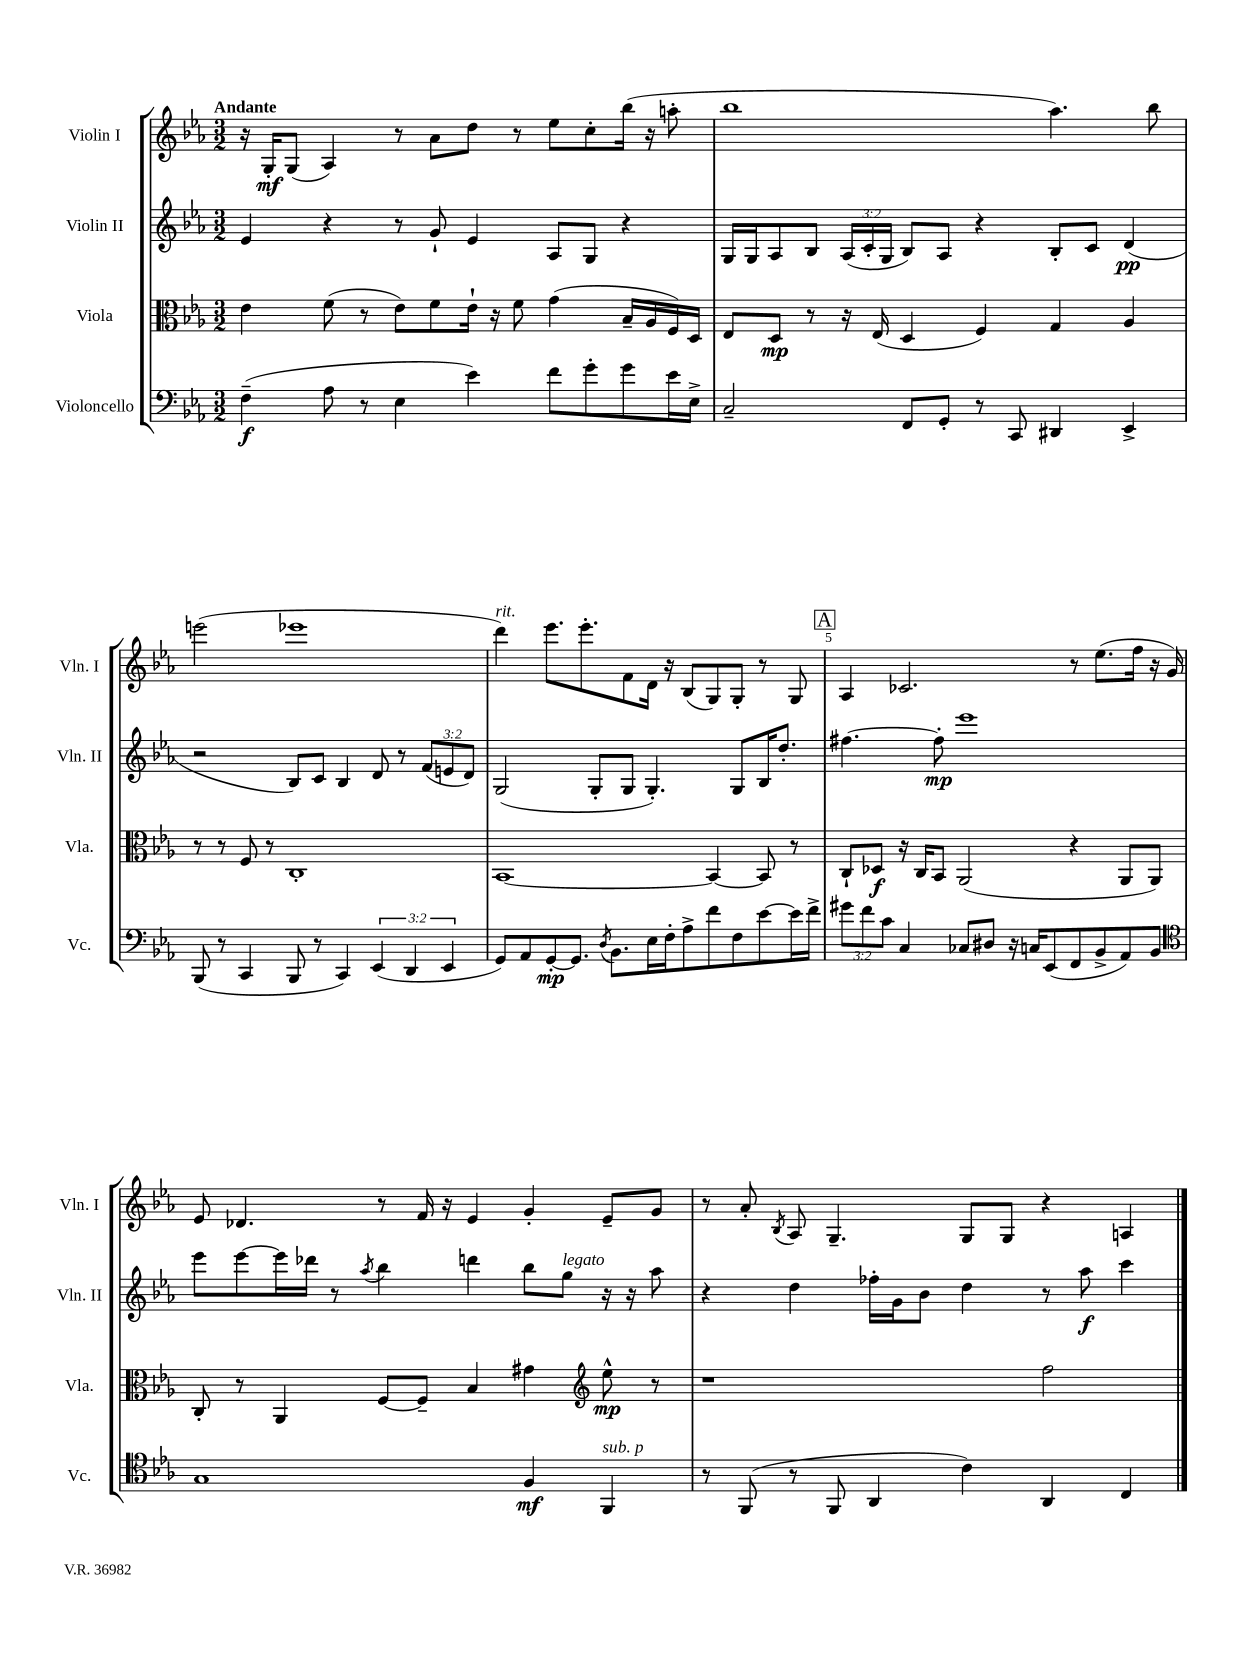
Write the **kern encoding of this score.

**kern	**dynam	**kern	**dynam	**kern	**dynam	**kern	**dynam
*part4	*part4	*part3	*part3	*part2	*part2	*part1	*part1
*staff4	*staff4	*staff3	*staff3	*staff2	*staff2	*staff1	*staff1
*I"Violoncello	*	*I"Viola	*	*I"Violin II	*	*I"Violin I	*
*I'Vc.	*	*I'Vla.	*	*I'Vln. II	*	*I'Vln. I	*
*clefF4	*	*clefC3	*	*clefG2	*	*clefG2	*
*k[b-e-a-]	*	*k[b-e-a-]	*	*k[b-e-a-]	*	*k[b-e-a-]	*
*M3/2	*	*M3/2	*	*M3/2	*	*M3/2	*
=1	=1	=1	=1	=1	=1	=1	=1
!	!	!	!	!	!	!LO:TX:a:B:t=Andante	!
(4F~\	f	4e-\	.	4e-/	.	16r	.
.	.	.	.	.	.	16G'/KL	mf
.	.	.	.	.	.	(8G/J	.
8A-\	.	(8f\	.	4r	.	4A-/)	.
8r	.	8r	.	.	.	.	.
4E-\	.	8e-\L)	.	8r	.	8r	.
.	.	8f\	.	8g`/	.	8a-\L	.
4e-\)	.	16e-`\Jk	.	4e-/	.	8dd\J	.
.	.	16r	.	.	.	.	.
.	.	8f\	.	.	.	8r	.
8f\L	.	(4g\	.	8A-/L	.	8ee-\L	.
8g'\	.	.	.	8G/J	.	8cc'\	.
8g\	.	16B-~/LL	.	4r	.	(16bb-\Jk	.
.	.	16A-/	.	.	.	16r	.
16e-\L	.	16F/)	.	.	.	8aan'\	.
16E-^\JJ	.	16D/JJ	.	.	.	.	.
=2	=2	=2	=2	=2	=2	=2	=2
2C~/	.	8E-/L	.	16G/LL	.	1bb-	.
.	.	.	.	16G/J	.	.	.
.	.	8D/J	mp	8A-/	.	.	.
.	.	8r	.	8B-/J	.	.	.
.	.	16r	.	(24A-/LL	.	.	.
.	.	.	.	24c'/	.	.	.
.	.	(16E-/	.	.	.	.	.
.	.	.	.	24G/JJ	.	.	.
8FF/L	.	4D/	.	8B-/L)	.	.	.
8GG'/J	.	.	.	8A-/J	.	.	.
8r	.	4F/)	.	4r	.	.	.
8CC/	.	.	.	.	.	.	.
4DD#X/	.	4G/	.	8B-'/L	.	4.aa-\)	.
.	.	.	.	8c/J	.	.	.
4EE-^/	.	4A-/	.	(4d/	pp	.	.
.	.	.	.	.	.	8bb-\	.
!!LO:LB:g=z
=3	=3	=3	=3	=3	=3	=3	=3
(8BBB-/	.	8r	.	2r	.	(2eeen\	.
8r	.	8r	.	.	.	.	.
4CC/	.	8F/	.	.	.	.	.
.	.	8r	.	.	.	.	.
8BBB-/	.	1C'	.	8B-/L)	.	1eee-X	.
8r	.	.	.	8c/J	.	.	.
4CC/)	.	.	.	4B-/	.	.	.
(6EE-/	.	.	.	8d/	.	.	.
.	.	.	.	8r	.	.	.
6DD/	.	.	.	.	.	.	.
.	.	.	.	(12f/L	.	.	.
6EE-/	.	.	.	12en/	.	.	.
.	.	.	.	12d/J)	.	.	.
=4	=4	=4	=4	=4	=4	=4	=4
!	!	!	!	!	!	!LO:TX:a:i:t=rit.	!
8GG/L)	.	[1BB-	.	(2G/	.	4ddd\)	.
8AA-/	.	.	.	.	.	.	.
[8GG'/	mp	.	.	.	.	8.eee-\L	.
8.GG/J]	.	.	.	.	.	.	.
.	.	.	.	.	.	8.eee-'\	.
.	.	.	.	8G'/L	.	.	.
8qD/	.	.	.	.	.	.	.
8.BB-\L	.	.	.	.	.	.	.
.	.	.	.	8G/J	.	8f\	.
16E-\L	.	.	.	4.G'/)	.	16d\Jk	.
16F'\J	.	.	.	.	.	16r	.
8A-^\	.	.	.	.	.	(8B-/L	.
8f\	.	4BB-/_	.	.	.	8G/)	.
8F\	.	.	.	8G/L	.	8G'/J	.
[8e-\	.	8BB-/]	.	16B-/K	.	8r	.
.	.	.	.	8.dd'/J	.	.	.
16e-\L]	.	8r	.	.	.	8G/	.
16f^\JJ	.	.	.	.	.	.	.
!!LO:REH:place=s1:t=A
=5	=5	=5	=5	=5	=5	=5	=5
12g#X\L	.	8C`/L	.	[4.ff#X\	.	4A-/	.
12f\	.	.	.	.	.	.	.
.	.	8D-X/J	f	.	.	.	.
12c\J	.	.	.	.	.	.	.
4C/	.	16r	.	.	.	2.c-X/	.
.	.	16C/KL	.	.	.	.	.
.	.	8BB-/J	.	8ff#'\]	mp	.	.
8C-X/L	.	(2AA-/	.	1eee-	.	.	.
8D#X/J	.	.	.	.	.	.	.
16r	.	.	.	.	.	.	.
16Cn/KL	.	.	.	.	.	.	.
(8EE-/	.	.	.	.	.	.	.
8FF/	.	4r	.	.	.	8r	.
8BB-^/	.	.	.	.	.	(8.ee-\L	.
8AA-/)	.	8AA-/L	.	.	.	.	.
.	.	.	.	.	.	16ff\Jk	.
8BB-/J	.	8AA-/J)	.	.	.	16r	.
.	.	.	.	.	.	16g/)	.
!!LO:LB:g=z
=6	=6	=6	=6	=6	=6	=6	=6
*clefC4	*	*	*	*	*	*	*
1G	.	8C'/	.	8eee-\L	.	8e-/	.
.	.	8r	.	[8eee-\	.	4.d-X/	.
.	.	4AA-/	.	16eee-\L]	.	.	.
.	.	.	.	16ddd-X\JJ	.	.	.
.	.	.	.	8r	.	.	.
.	.	.	.	8qaa-/	.	.	.
.	.	[8F/L	.	4bb-\	.	8r	.
.	.	8F~/J]	.	.	.	16f/	.
.	.	.	.	.	.	16r	.
.	.	4B-/	.	4dddn\	.	4e-/	.
4F/	mf	4g#X\	.	8bb-\L	.	4g'/	.
!	!	!	!	!LO:TX:a:i:t=legato	!	!	!
.	.	.	.	8gg\J	.	.	.
*	*	*clefG2	*	*	*	*	*
!LO:TX:a:i:t=sub. p	!	!	!	!	!	!	!
4FF/	.	8ee-^^\	mp	16r	.	8e-~/L	.
.	.	.	.	16r	.	.	.
.	.	8r	.	8aa-\	.	8g/J	.
=7	=7	=7	=7	=7	=7	=7	=7
8r	.	1r	.	4r	.	8r	.
(8FF/	.	.	.	.	.	8a-'/	.
.	.	.	.	.	.	8qB-/	.
8r	.	.	.	4dd\	.	8A-/	.
8FF/	.	.	.	.	.	4.G~/	.
4AA-/	.	.	.	16ff-X'\LL	.	.	.
.	.	.	.	16g\J	.	.	.
.	.	.	.	8b-\J	.	.	.
4c\)	.	.	.	4dd\	.	8G/L	.
.	.	.	.	.	.	8G/J	.
4AA-/	.	2ff\	.	8r	.	4r	.
.	.	.	.	8aa-\	f	.	.
4C/	.	.	.	4ccc\	.	4An/	.
==	==	==	==	==	==	==	==
*-	*-	*-	*-	*-	*-	*-	*-
